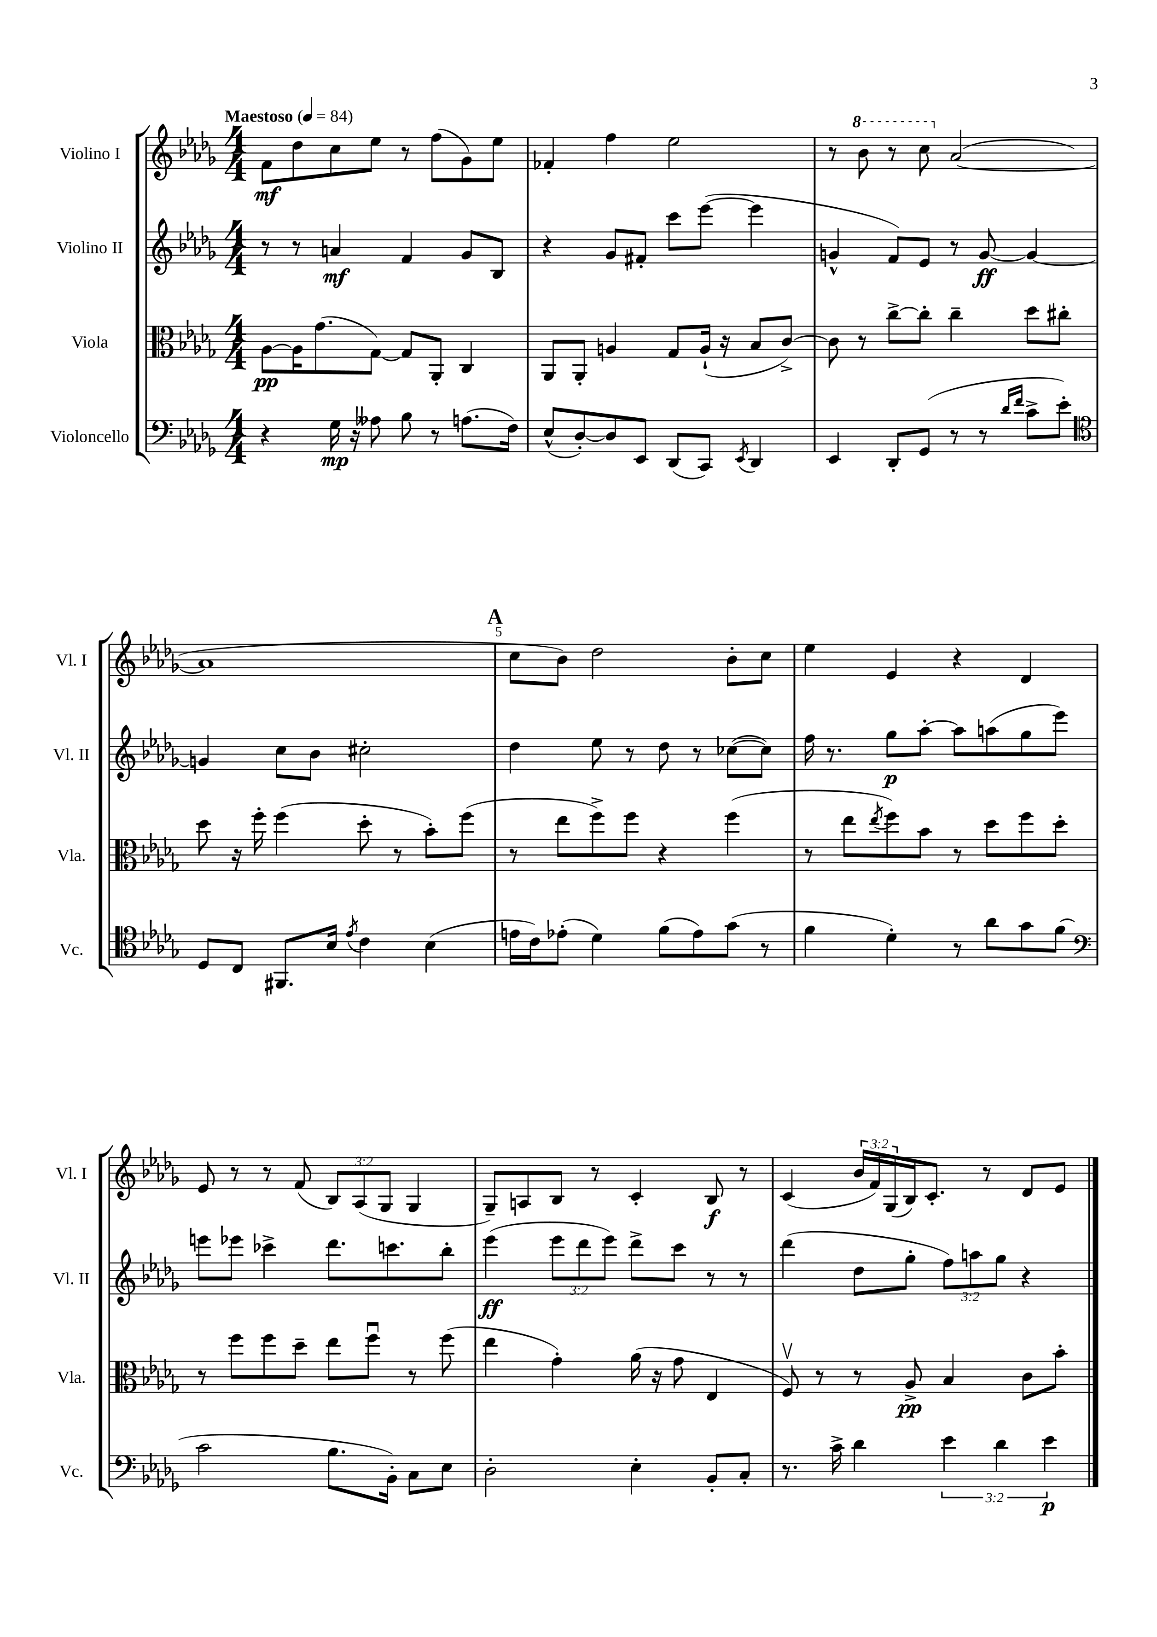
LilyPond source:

<<
\new StaffGroup <<
\new Staff = "s0" \with { instrumentName = "Violino I" shortInstrumentName = "Vl. I" } {
    \clef treble \key des \major \numericTimeSignature \time 4/4 \override Staff.TupletNumber.text = #tuplet-number::calc-fraction-text \tempo "Maestoso" 4 = 84
    f'8\mf des''8 c''8 ees''8 r8 f''8( ges'8) ees''8 |
    fes'4-. f''4 ees''2 |
    r8 \ottava #1 bes''8 r8 c'''8 \ottava #0 aes'2~( |
    aes'1 |
    \mark \markup { \bold "A" } c''8 bes'8) des''2 bes'8-. c''8 |
    ees''4 ees'4 r4 des'4 |
    ees'8 r8 r8 f'8( \tuplet 3/2 { bes8) aes8( ges8 } ges4 |
    ges8--) a8 bes8 r8 c'4-. bes8\f r8 |
    c'4( \tuplet 3/2 { bes'16 f'16) ges16( } bes16) c'8.-. r8 des'8 ees'8 \bar "|." |
}
\new Staff = "s1" \with { instrumentName = "Violino II" shortInstrumentName = "Vl. II" } {
    \clef treble \key des \major \numericTimeSignature \time 4/4 \override Staff.TupletNumber.text = #tuplet-number::calc-fraction-text
    r8 r8 a'4\mf f'4 ges'8 bes8 |
    r4 ges'8 fis'8-. c'''8 ees'''8~( ees'''4 |
    g'4-^ f'8) ees'8 r8 g'8~\ff g'4~ |
    g'4 c''8 bes'8 cis''2-. |
    \mark \markup { \bold "A" } des''4 ees''8 r8 des''8 r8 ces''8~( ces''8) |
    f''16 r8. ges''8\p aes''8~-. aes''8 a''8( ges''8 ees'''8) |
    e'''8 ees'''8 ces'''4-> des'''8. c'''8. bes''8-. |
    ees'''4\ff( \tuplet 3/2 { ees'''8 des'''8 ees'''8) } des'''8-> c'''8 r8 r8 |
    des'''4( des''8 ges''8-. \tuplet 3/2 { f''8) a''8 ges''8 } r4 \bar "|." |
}
\new Staff = "s2" \with { instrumentName = "Viola" shortInstrumentName = "Vla." } {
    \clef alto \key des \major \numericTimeSignature \time 4/4
    aes8~\pp aes16 ges'8.( ges8~) ges8 aes,8-. c4 |
    aes,8 aes,8-. a4 ges8 a16-!( r16 bes8 c'8~->) |
    c'8 r8 c''8~-> c''8-. c''4-- des''8 cis''8-. |
    des''8 r16 f''16-. f''4( des''8-. r8 bes'8-.) f''8( |
    \mark \markup { \bold "A" } r8 ees''8 f''8->) f''8 r4 f''4( |
    r8 ees''8 \acciaccatura { ees''8 } f''8) bes'8 r8 des''8 f''8 des''8-. |
    r8 f''8 f''8 des''8-- ees''8 f''8\downbow r8 f''8( |
    ees''4 ges'4-.) aes'16( r16 ges'8 ees4 |
    f8\upbow) r8 r8 aes8->\pp bes4 c'8 bes'8-. \bar "|." |
}
\new Staff = "s3" \with { instrumentName = "Violoncello" shortInstrumentName = "Vc." } {
    \clef bass \key des \major \numericTimeSignature \time 4/4 \override Staff.TupletNumber.text = #tuplet-number::calc-fraction-text
    r4 ges16\mp r16 aeses8 bes8 r8 a8.( f16) |
    ees8-^( des8~-.) des8 ees,8 des,8( c,8) \acciaccatura { ees,8 } des,4 |
    ees,4 des,8-. ges,8( r8 r8 \grace { des'16 f'16 } c'8-> ees'8-.) |
    \clef tenor des8 c8 fis,8. bes16 \acciaccatura { ees'8 } c'4 bes4( |
    \mark \markup { \bold "A" } e'16 c'16) ees'8-.( des'4) f'8( ees'8) ges'8( r8 |
    f'4 des'4-.) r8 aes'8 ges'8 f'8( |
    \clef bass c'2 bes8. bes,16-.) c8 ees8 |
    des2-. ees4-. bes,8-. c8-. |
    r8. c'16-> des'4 \tuplet 3/2 { ees'4 des'4 ees'4\p } \bar "|." |
}
>>
>>
\layout { \context { \Score \override BarNumber.break-visibility = ##(#f #t #t) barNumberVisibility = #(every-nth-bar-number-visible 5) } }
